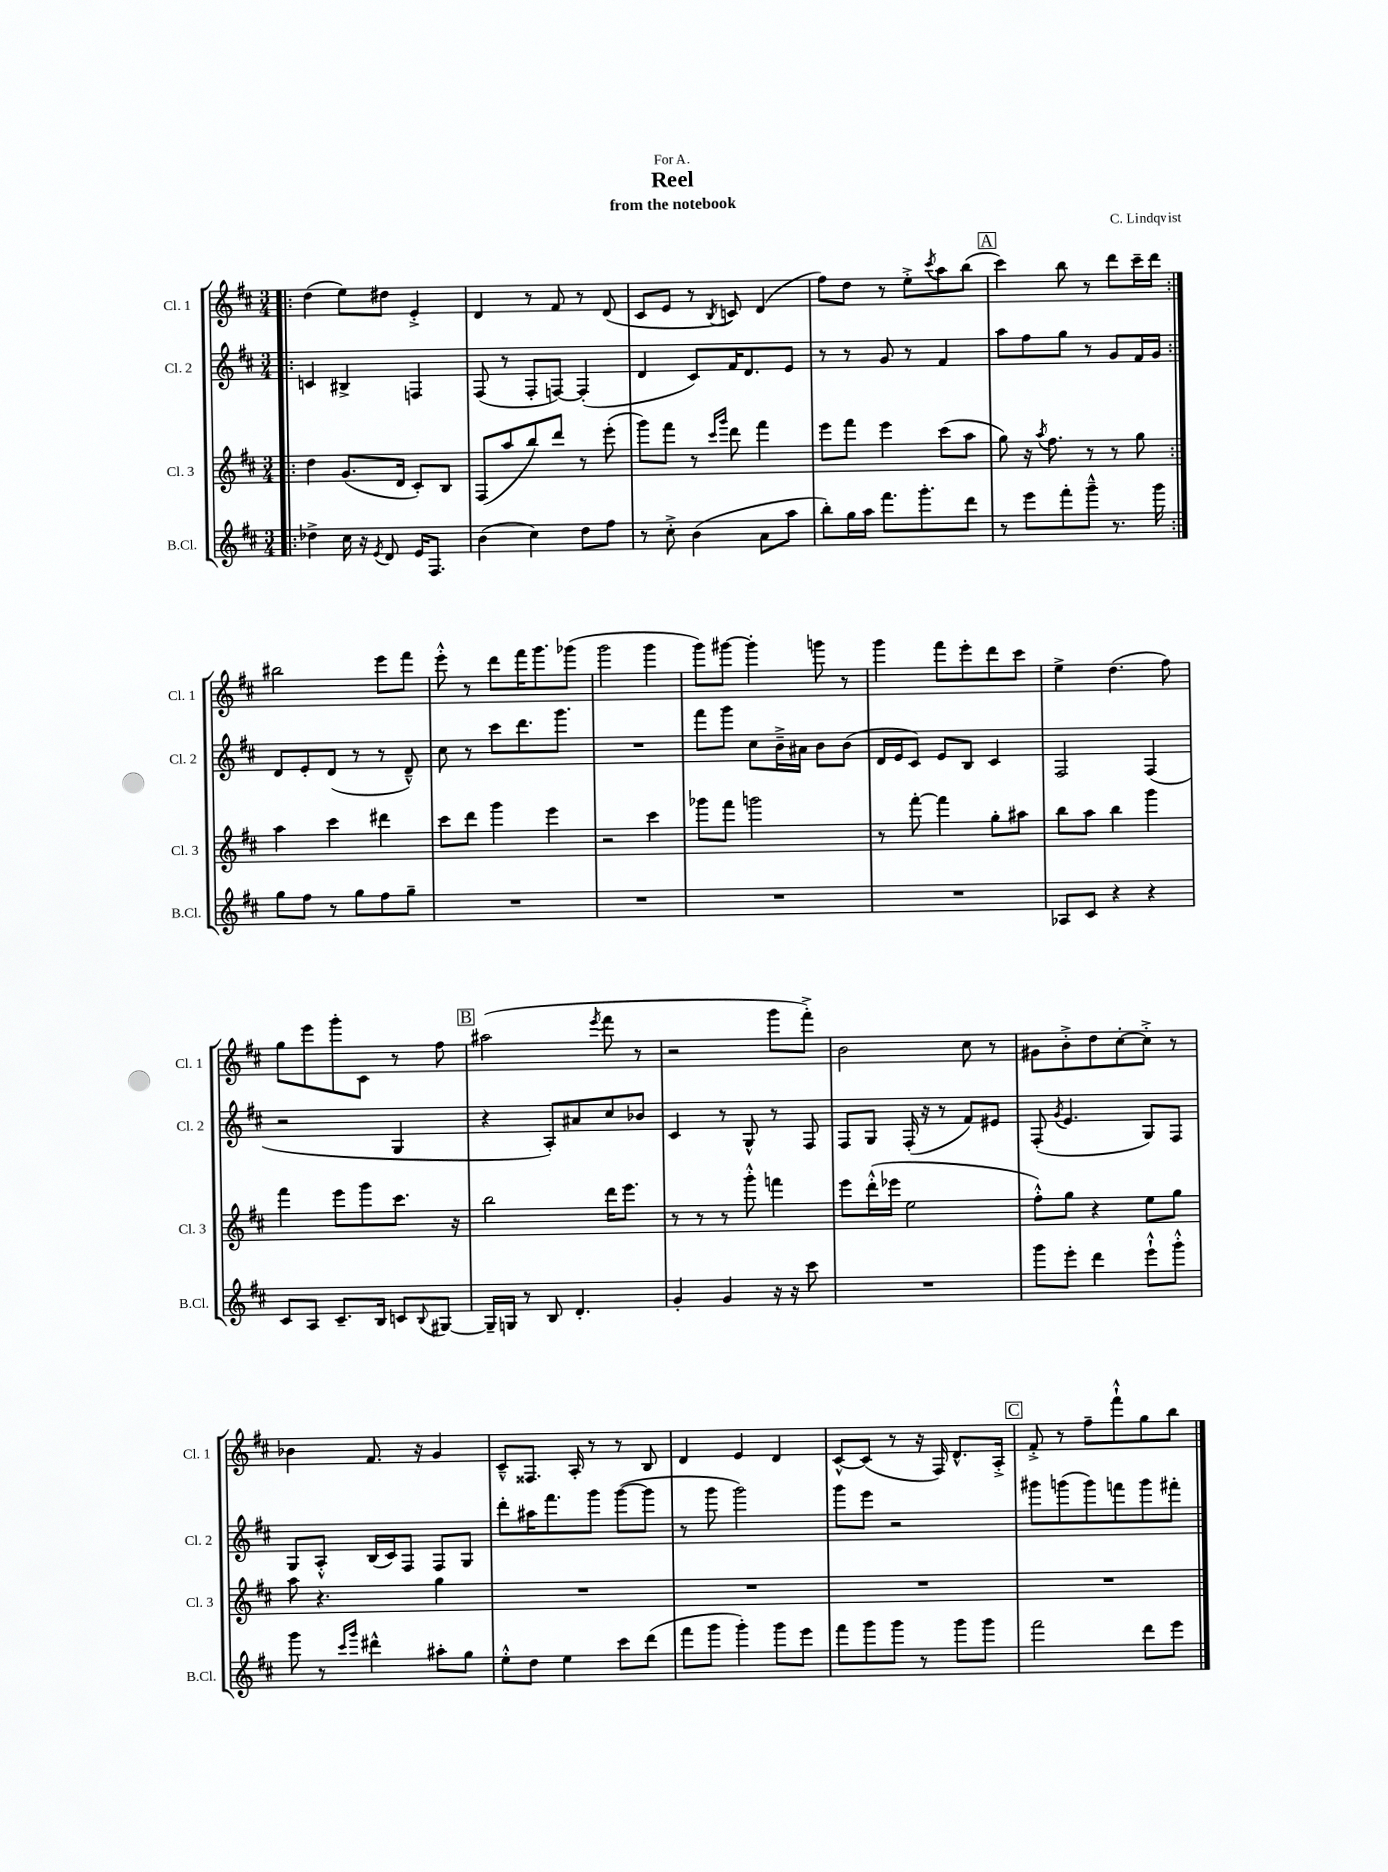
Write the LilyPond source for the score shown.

\header { title = "Reel" composer = "C. Lindqvist" subtitle = "from the notebook" dedication = "For A." }
<<
\new StaffGroup <<
\new Staff = "s0" \with { instrumentName = "Cl. 1" shortInstrumentName = "Cl. 1" } {
    \clef treble \key d \major \numericTimeSignature \time 3/4
    \repeat volta 2 { \bar ".|:" d''4( e''8) dis''8 e'4-.-> |
    d'4 r8 fis'8 r8 d'8( |
    cis'8 e'8 r8 \acciaccatura { b8 } c'8) d'4( |
    fis''8) d''8 r8 e''8-.-> \acciaccatura { cis'''8 } a''8 b''8( |
    \mark \markup { \box "A" } cis'''4) b''8 r8 d'''8 cis'''16-- d'''16 | }
    bis''2 e'''8 fis'''8 |
    e'''8-.-^ r8 d'''8 fis'''16 g'''8. ges'''8( |
    g'''2 g'''4 |
    g'''8) gis'''8~ gis'''4-. g'''8 r8 |
    g'''4 fis'''8 e'''8-. d'''8 cis'''8 |
    e''4-> d''4.( fis''8) |
    g''8 e'''8 g'''8-. cis'8 r8 fis''8 |
    \mark \markup { \box "B" } ais''2( \acciaccatura { e'''8 } fis'''8 r8 |
    r2 g'''8 fis'''8-.->) |
    b'2 cis''8 r8 |
    gis'8 b'8-.-> d''8 cis''8~-. cis''8-.-> r8 |
    bes'4 fis'8. r16 g'4 |
    cis'8---^ fisis8. a16-. r8 r8 b8 |
    d'4 e'4 d'4 |
    cis'8~-^ cis'8( r8 r16 fis16) d'8.-^ a16-.-> |
    \mark \markup { \box "C" } fis'8-.-> r8 fis''8-- fis'''8-!-^ g''8 b''8 \bar "|." |
}
\new Staff = "s1" \with { instrumentName = "Cl. 2" shortInstrumentName = "Cl. 2" } {
    \clef treble \key d \major \numericTimeSignature \time 3/4
    \repeat volta 2 { \bar ".|:" c'4 bis4-> f4 |
    fis8( r8 fis8-. f8~) f4-.( |
    d'4 cis'8) fis'16 d'8. e'8 |
    r8 r8 g'8 r8 fis'4 |
    \mark \markup { \box "A" } a''8 fis''8 g''8 r8 g'8 fis'16 g'16 | }
    d'8 e'8-. d'8( r8 r8 d'8---^) |
    cis''8 r8 cis'''8 d'''8. g'''8. |
    R2. |
    fis'''8 g'''8 cis''8 b'16---> ais'16 b'8 b'8( |
    d'16 e'16 cis'8) e'8 b8 cis'4 |
    fis2 fis4( |
    r2 g4 |
    \mark \markup { \box "B" } r4 a8-.) ais'8 cis''8 bes'8 |
    cis'4 r8 g8-^ r8 fis8 |
    fis8 g8 fis16-.( r16 r8 fis'8) eis'8 |
    fis8-.( \acciaccatura { g'8 } e'4. g8) fis8 |
    g8 a8-.-^ b16( cis'16) fis8 fis8 g8 |
    d'''8-. ais''16 fis'''8. g'''8 g'''8~( g'''8 |
    r8 g'''8 g'''2) |
    g'''8 e'''8 r2 |
    \mark \markup { \box "C" } gis'''8 g'''8( g'''8) f'''8 g'''8 fis'''8-. \bar "|." |
}
\new Staff = "s2" \with { instrumentName = "Cl. 3" shortInstrumentName = "Cl. 3" } {
    \clef treble \key d \major \numericTimeSignature \time 3/4
    \repeat volta 2 { \bar ".|:" d''4 g'8.( d'16 cis'8-.) b8 |
    fis8( a''8 b''8) d'''8 r8 e'''8-.( |
    g'''8) fis'''8 r8 \grace { cis'''16 g'''16 } d'''8 fis'''4 |
    e'''8 fis'''8 e'''4 cis'''8( a''8 |
    \mark \markup { \box "A" } g''8) r16 \acciaccatura { a''8 } fis''8. r8 r8 g''8 | }
    a''4 cis'''4 dis'''4 |
    cis'''8 d'''8 g'''4 e'''4 |
    r2 cis'''4 |
    ges'''8 fis'''8 g'''2 |
    r8 fis'''8~-. fis'''4 g''8-. ais''8 |
    b''8 a''8 b''4 g'''4 |
    fis'''4 e'''8 g'''8 cis'''8. r16 |
    \mark \markup { \box "B" } b''2 d'''16 e'''8. |
    r8 r8 r8 g'''8-.-^ f'''4 |
    e'''8 d'''16-.-^( ees'''16 e''2 |
    fis''8-.-^) g''8 r4 e''8 g''8 |
    a''8 r4. g''4 |
    R2. |
    R2. |
    R2. |
    \mark \markup { \box "C" } R2. \bar "|." |
}
\new Staff = "s3" \with { instrumentName = "B.Cl." shortInstrumentName = "B.Cl." } {
    \clef treble \key d \major \numericTimeSignature \time 3/4
    \repeat volta 2 { \bar ".|:" des''4-> cis''16 r16 \acciaccatura { e'8 } d'8 e'16 fis8. |
    b'4( cis''4) d''8 fis''8 |
    r8 cis''8-.-> b'4( a'8 a''8 |
    b''8-.) g''16 a''16 fis'''8. g'''8.-. d'''8 |
    \mark \markup { \box "A" } r8 e'''8 fis'''8-. g'''8---^ r8. g'''16 | }
    g''8 fis''8 r8 g''8 fis''8 g''8-- |
    R2. |
    R2. |
    R2. |
    R2. |
    aes8 cis'8 r4 r4 |
    cis'8 a8 cis'8.-- b16 c'8 \appoggiatura { b8 } gis8~ |
    \mark \markup { \box "B" } gis16-- g16 r8 b8 d'4.-. |
    g'4-. g'4 r16 r16 cis'''8 |
    R2. |
    g'''8 e'''8-. d'''4 e'''8-!-^ g'''8-.-^ |
    g'''8 r8 \grace { cis'''16 g'''16 } dis'''4-^ ais''8-. g''8 |
    e''8-.-^ d''8 e''4 cis'''8 d'''8( |
    fis'''8 g'''8 g'''4-.) g'''8 e'''8 |
    fis'''8 g'''8 g'''8 r8 g'''8 g'''8 |
    \mark \markup { \box "C" } fis'''2 d'''8 e'''8 \bar "|." |
}
>>
>>
\layout { \context { \Score \remove "Bar_number_engraver" } }
